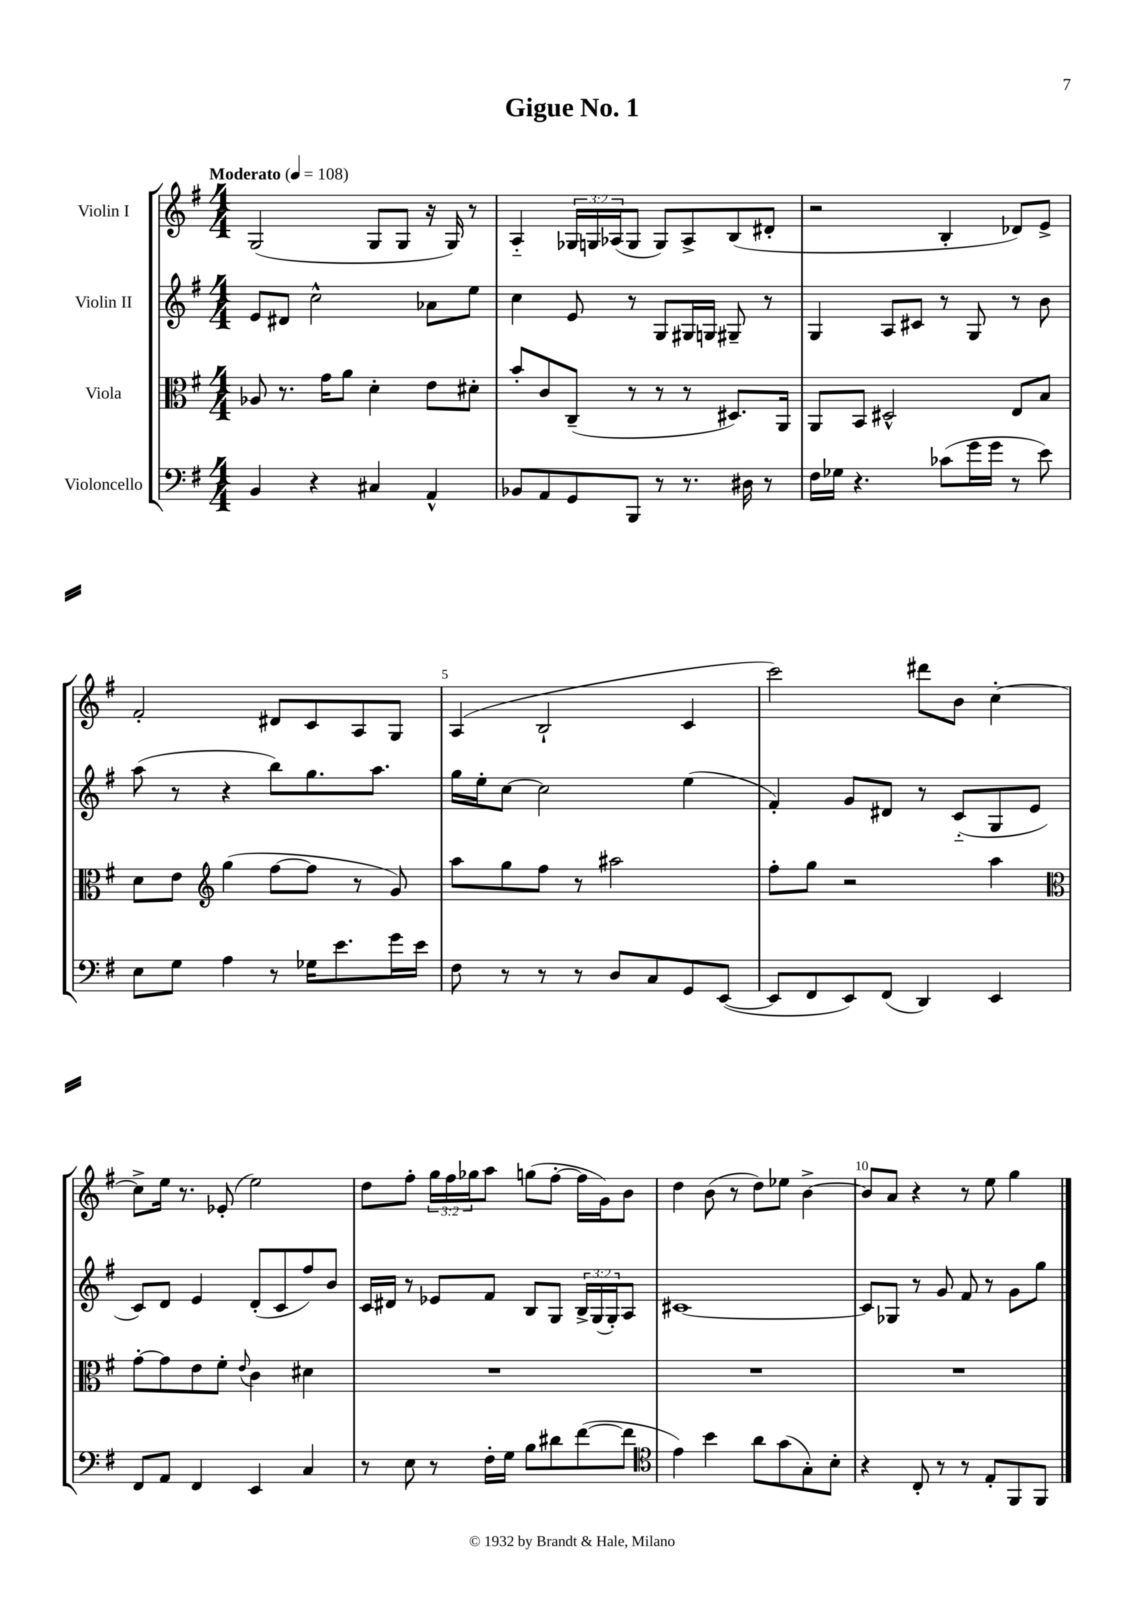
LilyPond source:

\header { title = "Gigue No. 1" }
<<
\new StaffGroup <<
\new Staff = "s0" \with { instrumentName = "Violin I" } {
    \clef treble \key g \major \numericTimeSignature \time 4/4 \override Staff.TupletNumber.text = #tuplet-number::calc-fraction-text \tempo "Moderato" 4 = 108
    g2( g8 g8 r16 g16) r8 |
    a4-_ \tuplet 3/2 { ges16 g16 aes16( } g8 g8) aes8-> b8( dis'8-. |
    r2 b4-. des'8) e'8-> |
    fis'2-. dis'8 c'8 a8 g8 |
    a4( b2-! c'4 |
    c'''2) dis'''8 b'8 c''4~-. |
    c''8-> e''16 r8. ees'8-.( e''2) |
    d''8 fis''8-. \tuplet 3/2 { g''16 fis''16 ges''16 } a''8 g''8( fis''8~-. fis''16 g'16) b'8 |
    d''4 b'8( r8 d''8) ees''8 b'4~-> |
    b'8 a'8 r4 r8 e''8 g''4 \bar "|." |
}
\new Staff = "s1" \with { instrumentName = "Violin II" } {
    \clef treble \key g \major \numericTimeSignature \time 4/4 \override Staff.TupletNumber.text = #tuplet-number::calc-fraction-text
    e'8 dis'8 c''2-^ aes'8 e''8 |
    c''4 e'8 r8 g8 gis16 g16 gis8-- r8 |
    g4 a8 cis'8 r8 g8 r8 b'8 |
    a''8( r8 r4 b''8) g''8. a''8. |
    g''16 e''16-. c''8~ c''2 e''4( |
    fis'4-.) g'8 dis'8 r8 c'8-_( g8 e'8 |
    c'8) d'8 e'4 d'8-.( c'8 fis''8) b'8 |
    c'16 dis'16 r8 ees'8 fis'8 b8 g8 \tuplet 3/2 { b16-> g16( g16-.) } a8 |
    cis'1~ |
    cis'8 ges8 r8 g'8 fis'8 r8 g'8 g''8 \bar "|." |
}
\new Staff = "s2" \with { instrumentName = "Viola" } {
    \clef alto \key g \major \numericTimeSignature \time 4/4
    aes8 r8. g'16 a'8 d'4-. e'8 dis'8-. |
    b'8-. c'8 c8--( r8 r8 r8 dis8.) a,16 |
    a,8 b,8 dis2-^ e8 b8 |
    d'8 e'8 \clef treble g''4( fis''8~ fis''8 r8 g'8) |
    a''8 g''8 fis''8 r8 ais''2 |
    fis''8-. g''8 r2 a''4 |
    \clef alto g'8~-. g'8 e'8 fis'8-. \appoggiatura { e'8 } c'4 dis'4 |
    R1 |
    R1 |
    R1 \bar "|." |
}
\new Staff = "s3" \with { instrumentName = "Violoncello" } {
    \clef bass \key g \major \numericTimeSignature \time 4/4
    b,4 r4 cis4 a,4-^ |
    bes,8 a,8 g,8 b,,8 r8 r8. dis16 r8 |
    fis16 ges16 r4. ces'8( g'16 g'16 r8 e'8) |
    e8 g8 a4 r8 ges16 e'8. g'16 e'16 |
    fis8 r8 r8 r8 d8 c8 g,8 e,8~( |
    e,8 fis,8 e,8) fis,8( d,4) e,4 |
    fis,8 a,8 fis,4 e,4 c4 |
    r8 e8 r8 fis16-. g16 b8 dis'8 fis'8~( fis'8 |
    \clef tenor e'4) b'4 a'8 g'8( g8-.) b8-. |
    r4 c8-. r8 r8 e8-. fis,8 fis,8 \bar "|." |
}
>>
>>
\layout { \context { \Score \override BarNumber.break-visibility = ##(#f #t #t) barNumberVisibility = #(every-nth-bar-number-visible 5) } }
